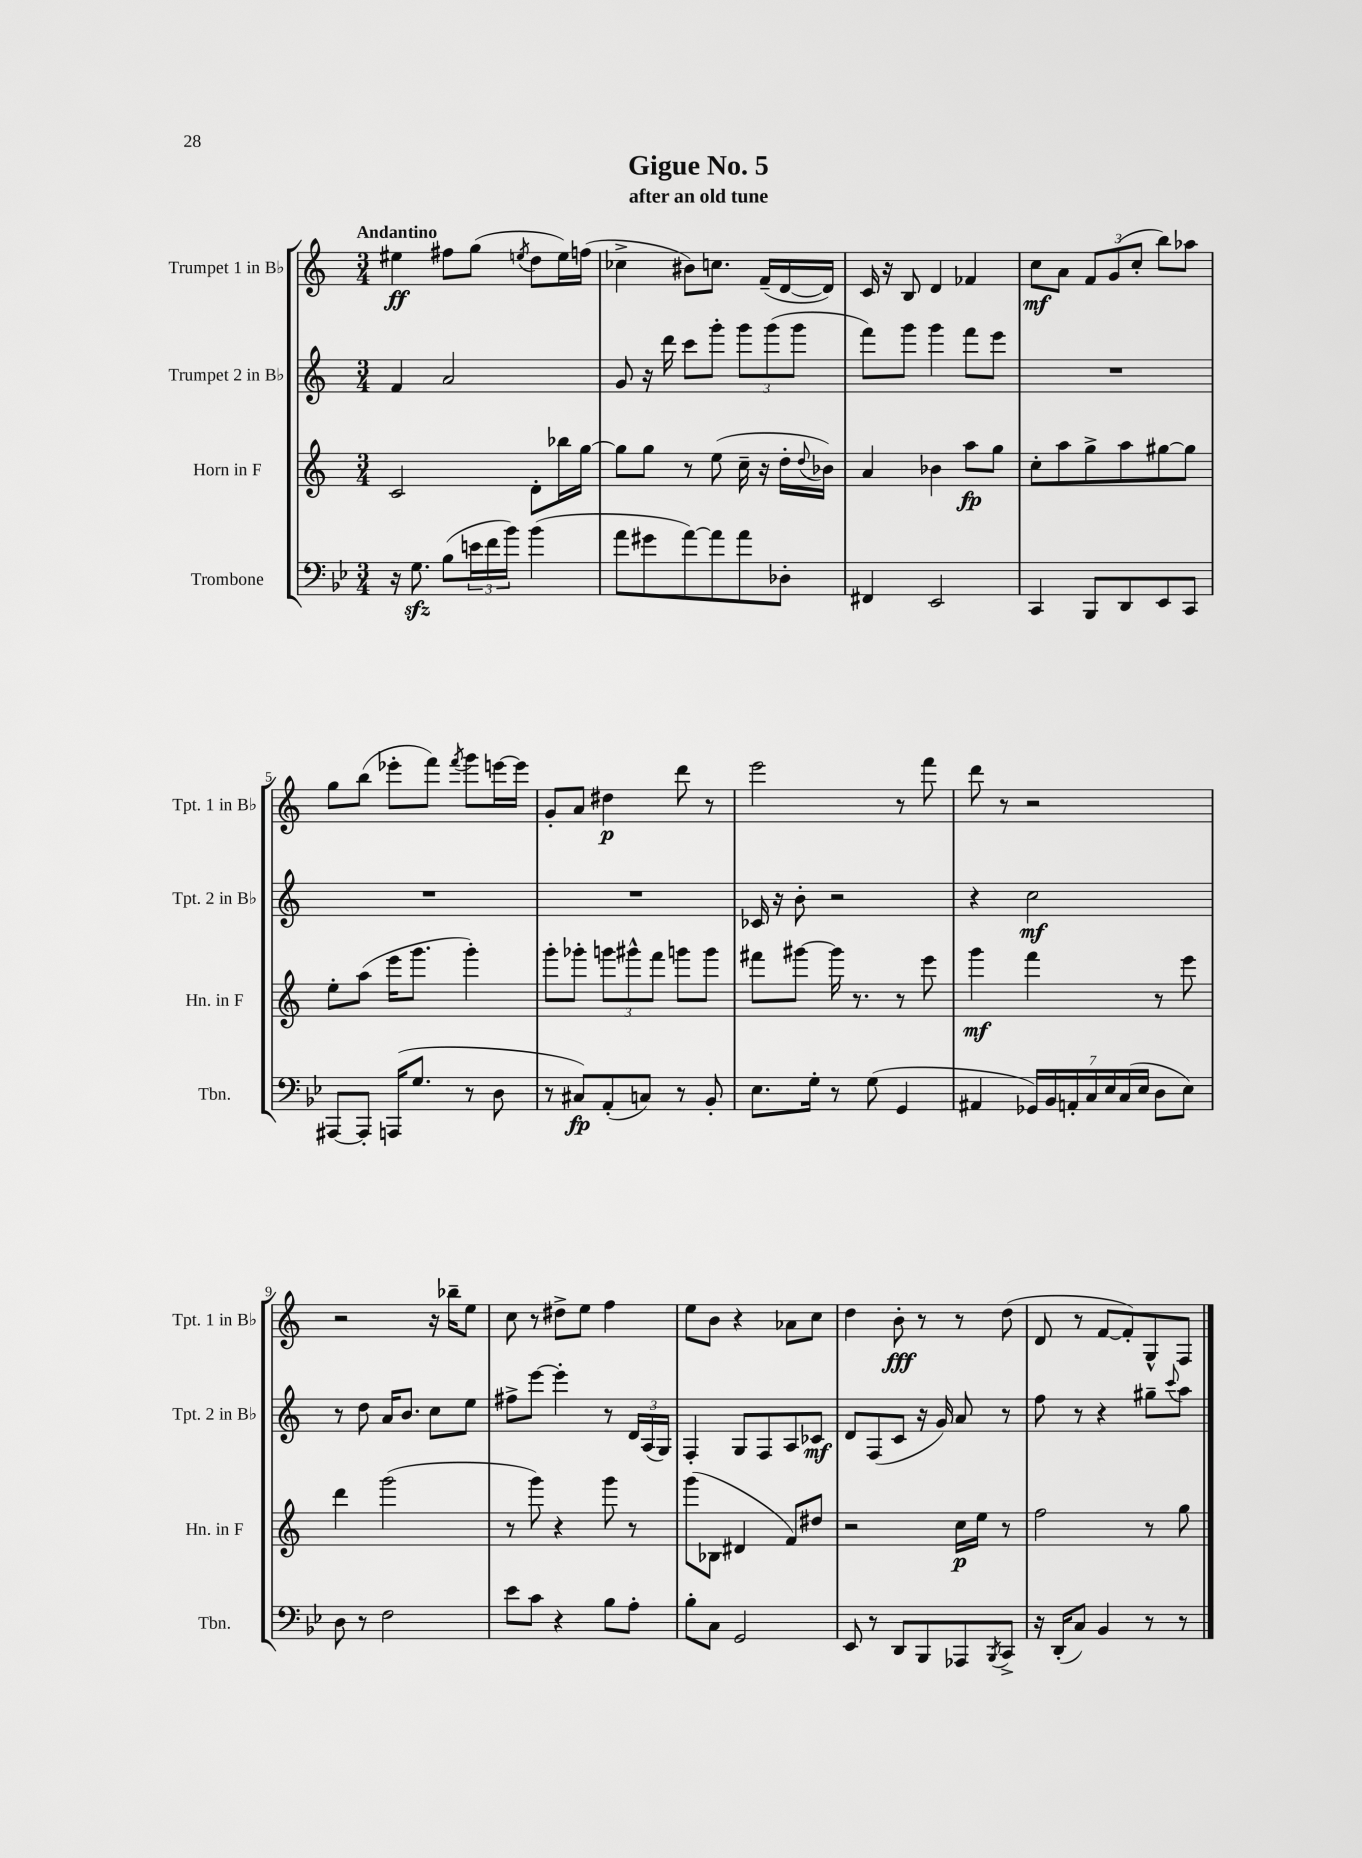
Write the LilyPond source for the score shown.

\header { title = "Gigue No. 5" subtitle = "after an old tune" }
<<
\new StaffGroup <<
\new Staff = "s0" \with { instrumentName = "Trumpet 1 in Bb" shortInstrumentName = "Tpt. 1 in Bb" } {
    \clef treble \key c \major \numericTimeSignature \time 3/4 \tempo "Andantino"
    eis''4\ff fis''8 g''8( \acciaccatura { e''8 } d''8 e''16) f''16( |
    ces''4-> bis'8) c''8. f'16--( d'16~ d'16) |
    c'16 r16 b8 d'4 fes'4 |
    c''8\mf a'8 \tuplet 3/2 { f'8 g'8( c''8-. } b''8) aes''8 |
    g''8 b''8( ees'''8-. f'''8) \acciaccatura { f'''8 } g'''8 e'''16~ e'''16 |
    g'8-. a'8 dis''4\p d'''8 r8 |
    e'''2 r8 f'''8 |
    d'''8 r8 r2 |
    r2 r16 bes''16-- e''8 |
    c''8 r8 dis''8-> e''8 f''4 |
    e''8 b'8 r4 aes'8 c''8 |
    d''4 b'8-.\fff r8 r8 d''8( |
    d'8 r8 f'8~ f'8-.) g8-^ f8 \bar "|." |
}
\new Staff = "s1" \with { instrumentName = "Trumpet 2 in Bb" shortInstrumentName = "Tpt. 2 in Bb" } {
    \clef treble \key c \major \numericTimeSignature \time 3/4
    f'4 a'2 |
    g'8 r16 d'''16 c'''8 g'''8-. \tuplet 3/2 { g'''8 g'''8( g'''8 } |
    f'''8) g'''8 g'''4 f'''8 e'''8 |
    R2. |
    R2. |
    R2. |
    ces'16 r16 b'8-. r2 |
    r4 c''2\mf |
    r8 d''8 a'16 b'8. c''8 e''8 |
    fis''8-> e'''8~ e'''4-. r8 \tuplet 3/2 { d'16 a16( g16) } |
    f4-. g8 f8 a8 ces'8\mf |
    d'8 f8( c'8 r16 g'16) a'8 r8 |
    f''8 r8 r4 gis''8-- \appoggiatura { c'''8 } a''8 \bar "|." |
}
\new Staff = "s2" \with { instrumentName = "Horn in F" shortInstrumentName = "Hn. in F" } {
    \clef treble \key c \major \numericTimeSignature \time 3/4
    c'2 d'8-. bes''16 g''16~ |
    g''8 g''8 r8 e''8( c''16-- r16 d''16-. \appoggiatura { d''8 } bes'16) |
    a'4 bes'4 a''8\fp g''8 |
    c''8-. a''8 g''8-> a''8 gis''8~ gis''8 |
    e''8-. a''8( e'''16 g'''8. g'''4-.) |
    g'''8-. ges'''8-. \tuplet 3/2 { g'''8 gis'''8-^ f'''8 } g'''8 g'''8 |
    fis'''8 gis'''8~ gis'''16 r8. r8 e'''8 |
    g'''4\mf f'''4 r8 e'''8 |
    d'''4 g'''2( |
    r8 g'''8) r4 g'''8 r8 |
    g'''8( bes8 dis'4 f'8) dis''8 |
    r2 c''16\p e''16 r8 |
    f''2 r8 g''8 \bar "|." |
}
\new Staff = "s3" \with { instrumentName = "Trombone" shortInstrumentName = "Tbn." } {
    \clef bass \key bes \major \numericTimeSignature \time 3/4
    r16 g8.\sfz bes8( \tuplet 3/2 { e'16 f'16 bes'16) } bes'4( |
    a'8 gis'8 a'8~) a'8 a'8 des8-. |
    fis,4 ees,2 |
    c,4 bes,,8 d,8 ees,8 c,8 |
    ais,,8~ ais,,8-. a,,16( g8. r8 d8 |
    r8 cis8\fp) a,8-.( c8) r8 bes,8-. |
    ees8. g16-. r8 g8( g,4 |
    ais,4 \tuplet 7/4 { ges,16) bes,16 a,16-. c16 ees16 c16( ees16 } d8 ees8) |
    d8 r8 f2 |
    ees'8 c'8 r4 bes8 a8-. |
    bes8-. c8 g,2 |
    ees,8 r8 d,8 bes,,8 aes,,8 \acciaccatura { bes,,8 } c,8-> |
    r16 d,16-.( c8) bes,4 r8 r8 \bar "|." |
}
>>
>>
